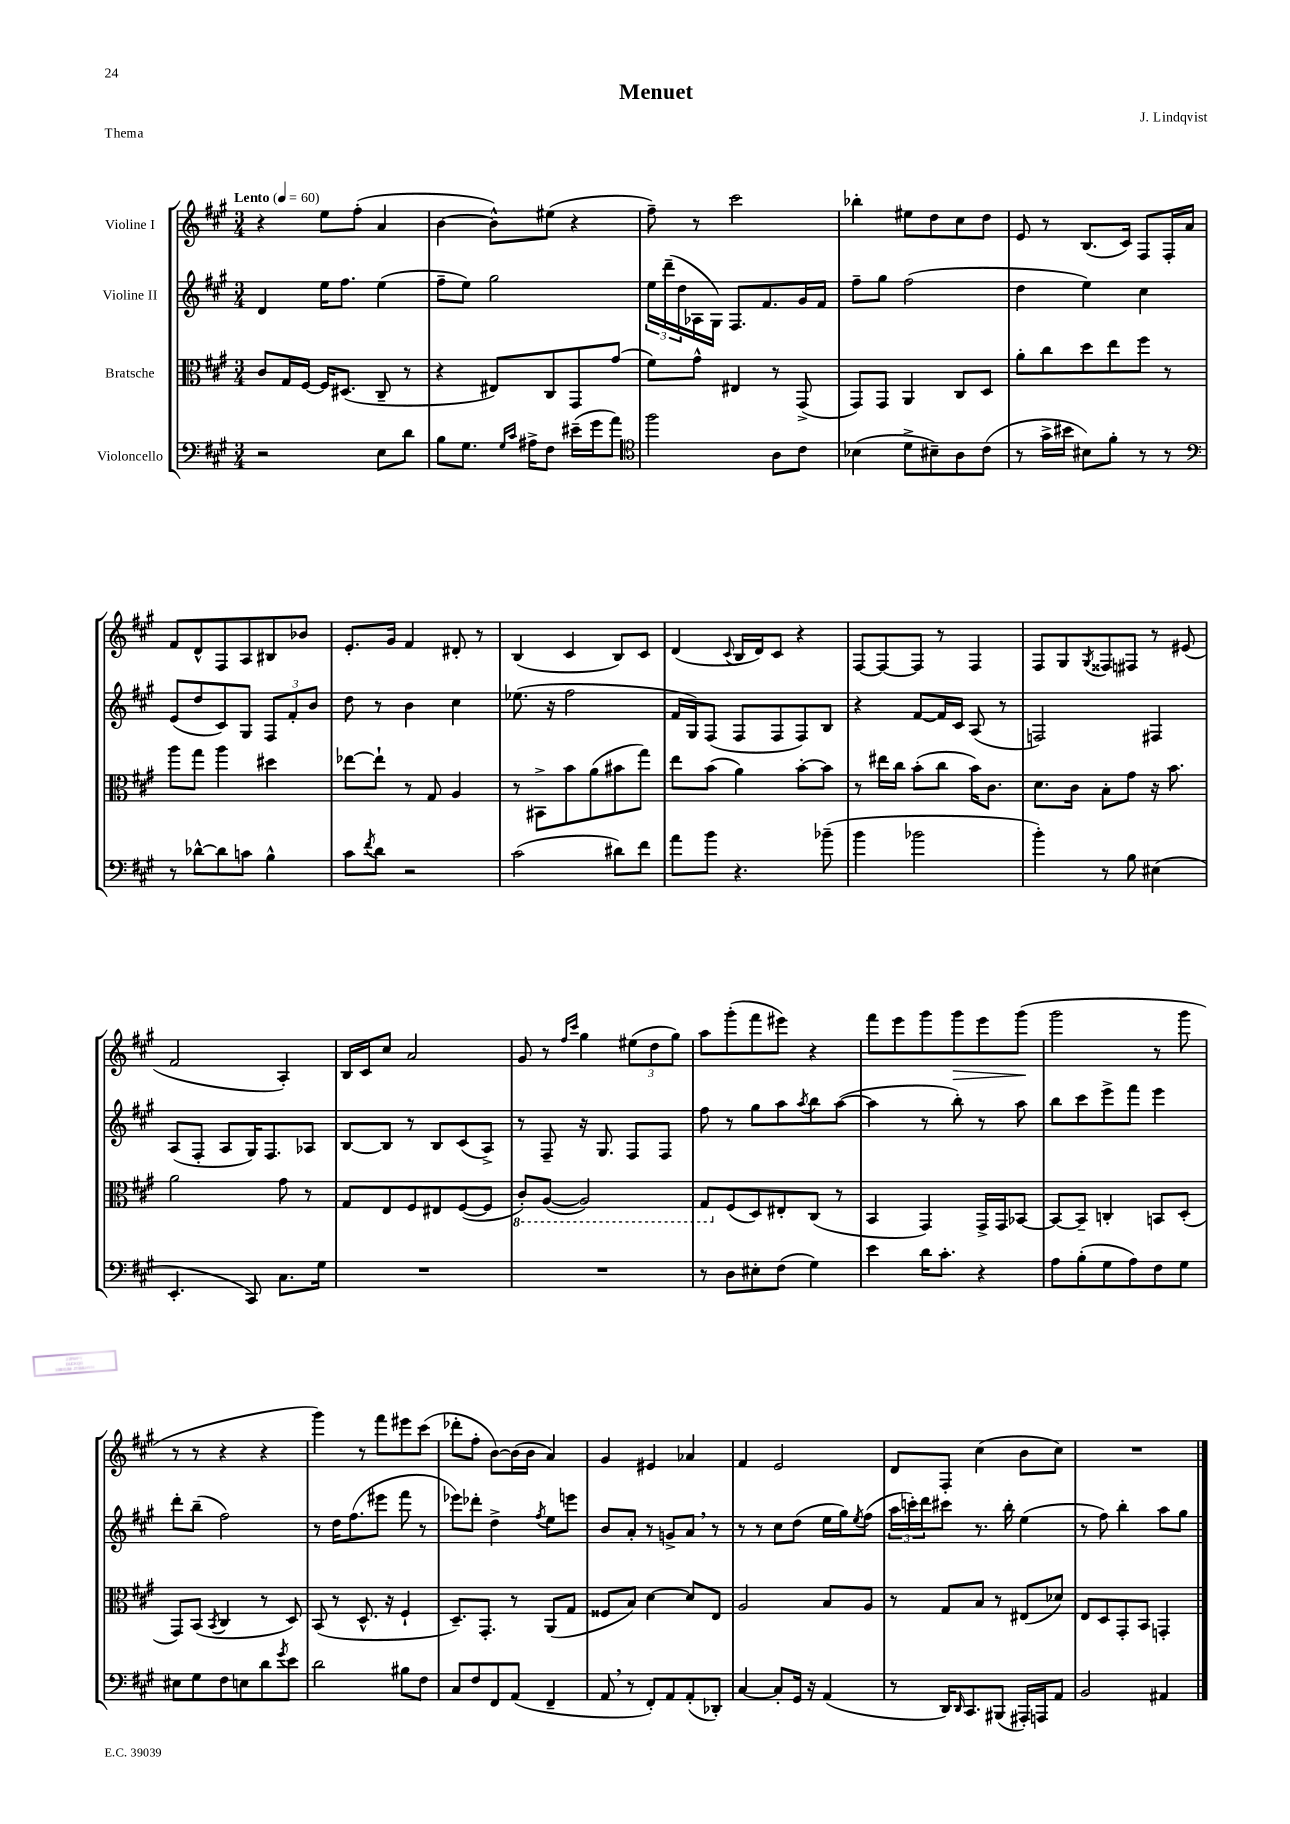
\header { title = "Menuet" composer = "J. Lindqvist" piece = "Thema" }
<<
\new StaffGroup <<
\new Staff = "s0" \with { instrumentName = "Violine I" } {
    \clef treble \key a \major \numericTimeSignature \time 3/4 \tempo "Lento" 4 = 60
    r4 e''8 fis''8-.( a'4 |
    b'4~ b'8-^) eis''8( r4 |
    fis''8--) r8 cis'''2 |
    bes''4-. eis''8 d''8 cis''8 d''8 |
    e'8 r8 b8.( cis'16) fis8 fis16-. a'16 |
    fis'8 d'8-^ fis8 a8 bis8 bes'8 |
    e'8.-. gis'16 fis'4 dis'8-. r8 |
    b4( cis'4 b8) cis'8 |
    d'4( \appoggiatura { cis'8 } b16 d'16) cis'8 r4 |
    fis8~ fis8~ fis8 r8 fis4 |
    fis8 gis8 \acciaccatura { gis8 } fisis8 fis8 r8 eis'8( |
    fis'2 a4-.) |
    b16 cis'16 cis''8 a'2 |
    gis'8 r8 \grace { fis''16 cis'''16 } gis''4 \tuplet 3/2 { eis''8( d''8 gis''8) } |
    a''8 gis'''8-.( fis'''8 eis'''8) r4 |
    fis'''8 e'''8 gis'''8 gis'''8\> e'''8 gis'''8\!( |
    gis'''2 r8 gis'''8 |
    r8 r8 r4 r4 |
    gis'''4) r8 fis'''8 eis'''8 cis'''8( |
    des'''8-. fis''8-. b'8~) b'16( b'16 a'4) |
    gis'4 eis'4 aes'4 |
    fis'4 e'2 |
    d'8 fis8-. cis''4( b'8 cis''8) |
    R2. \bar "|." |
}
\new Staff = "s1" \with { instrumentName = "Violine II" } {
    \clef treble \key a \major \numericTimeSignature \time 3/4
    d'4 e''16 fis''8. e''4( |
    fis''8-- e''8) gis''2 |
    \tuplet 3/2 { e''16 d'''16--( d''16 } aes16 gis16) fis8. fis'8. gis'16 fis'16 |
    fis''8-- gis''8 fis''2( |
    d''4 e''4) cis''4 |
    e'8( d''8 cis'8) gis8 \tuplet 3/2 { fis8 fis'8-. b'8 } |
    d''8 r8 b'4 cis''4 |
    ees''8.( r16 fis''2 |
    fis'16 gis16) fis8( fis8 fis8 fis8) b8 |
    r4 fis'8~ fis'16 cis'16 a8( r8 |
    f2) fis4 |
    a8( fis8-. a8 gis16) fis8. aes8 |
    b8~ b8 r8 b8 cis'8( a8->) |
    r8 fis8-- r16 gis8. fis8 fis8 |
    fis''8 r8 gis''8 a''8 \acciaccatura { a''8 } b''8 a''8~( |
    a''4 r8 b''8-.) r8 a''8 |
    b''8 cis'''8 e'''8-> fis'''8 e'''4 |
    d'''8-. b''8--( fis''2) |
    r8 d''16 fis''8.( eis'''8 fis'''8 r8 |
    ees'''8) des'''8-. d''4-> \acciaccatura { fis''8 } e''8 e'''8 |
    b'8 a'8-. r8 g'8-> a'8 \breathe r8 |
    r8 r8 cis''8 d''8( e''16 gis''16) \acciaccatura { e''8 } fis''8( |
    \tuplet 3/2 { a''16 c'''16-.) d'''16 } cis'''8 r8. b''16-. e''4( |
    r8 fis''8) b''4-. a''8 gis''8 \bar "|." |
}
\new Staff = "s2" \with { instrumentName = "Bratsche" } {
    \clef alto \key a \major \numericTimeSignature \time 3/4
    cis'8 gis16 fis16~ fis16 dis8.( cis8-- r8 |
    r4 eis8) cis8 gis,8 gis'8( |
    fis'8) gis'8-^ eis4 r8 gis,8->( |
    gis,8) gis,8 a,4 cis8 d8 |
    a'8-. cis''8 d''8 e''8 fis''8 r8 |
    a''8 gis''8 a''4 dis''4 |
    ees''8~ ees''8-! r8 gis8 a4 |
    r8 bis,8-> b'8 a'8( bis'8 gis''8) |
    e''8 b'8( a'4) b'8~-. b'8 |
    r8 eis''16 cis''16 b'8-.( cis''8 b'16) cis'8. |
    d'8. cis'16 b8-. gis'8 r16 b'8. |
    a'2 gis'8 r8 |
    gis8 e8 fis8 eis8 fis8~( fis8 |
    \ottava #-1 cis8-.) a,8~( a,2) |
    gis,8 \ottava #0 fis8( d8) eis8-. cis8( r8 |
    b,4 gis,4) gis,16-> gis,16 bes,8~ |
    bes,8~ bes,8-- c4-. b,8 d8-.( |
    gis,8) b,8( \acciaccatura { b,8 } cis4 r8 d8) |
    b,8( r8 d8.-^ r16 fis4-! |
    d8.--) gis,8.-. r8 a,8( gis8 |
    fisis8 b8) d'4~ d'8 e8 |
    a2 b8 a8 |
    r8 gis8 b8 r8 eis8( des'8) |
    e8 d8 gis,8-. b,8 g,4-. \bar "|." |
}
\new Staff = "s3" \with { instrumentName = "Violoncello" } {
    \clef bass \key a \major \numericTimeSignature \time 3/4
    r2 e8 d'8 |
    b8 gis8. \grace { gis16 cis'16 } ais16-> fis8 eis'16--( gis'16 a'8) |
    \clef tenor fis''2 a8 cis'8 |
    bes4( d'8-> bis8--) a8 cis'8( |
    r8 gis'16-> bis'16 bis8) fis'8-. r8 r8 |
    \clef bass r8 des'8~-^ des'8 c'8 b4-^ |
    cis'8 \acciaccatura { fis'8 } d'8 r2 |
    cis'2( dis'8) fis'8 |
    a'8 b'8 r4. bes'8--( |
    b'4 bes'2 |
    b'4-.) r8 b8 eis4( |
    e,4.-. cis,8) cis8. gis16 |
    R2. |
    R2. |
    r8 d8 eis8-. fis8( gis4) |
    e'4 d'16 cis'8.-. r4 |
    a8 b8-.( gis8 a8) fis8 gis8 |
    eis8 gis8 fis8 e8 d'8 \acciaccatura { gis'8 } e'8 |
    d'2 bis8 fis8 |
    cis8 fis8 fis,8 a,8( fis,4-- |
    a,8 \breathe r8 fis,8-.) a,8 a,8-.( des,8-.) |
    cis4~ cis8-. gis,16 r16 a,4( |
    r8 d,16) \grace { d,16 } cis,8. bis,,8( ais,,16-.) a,,16 a,8 |
    b,2 ais,4 \bar "|." |
}
>>
>>
\layout { \context { \Score \remove "Bar_number_engraver" } }
